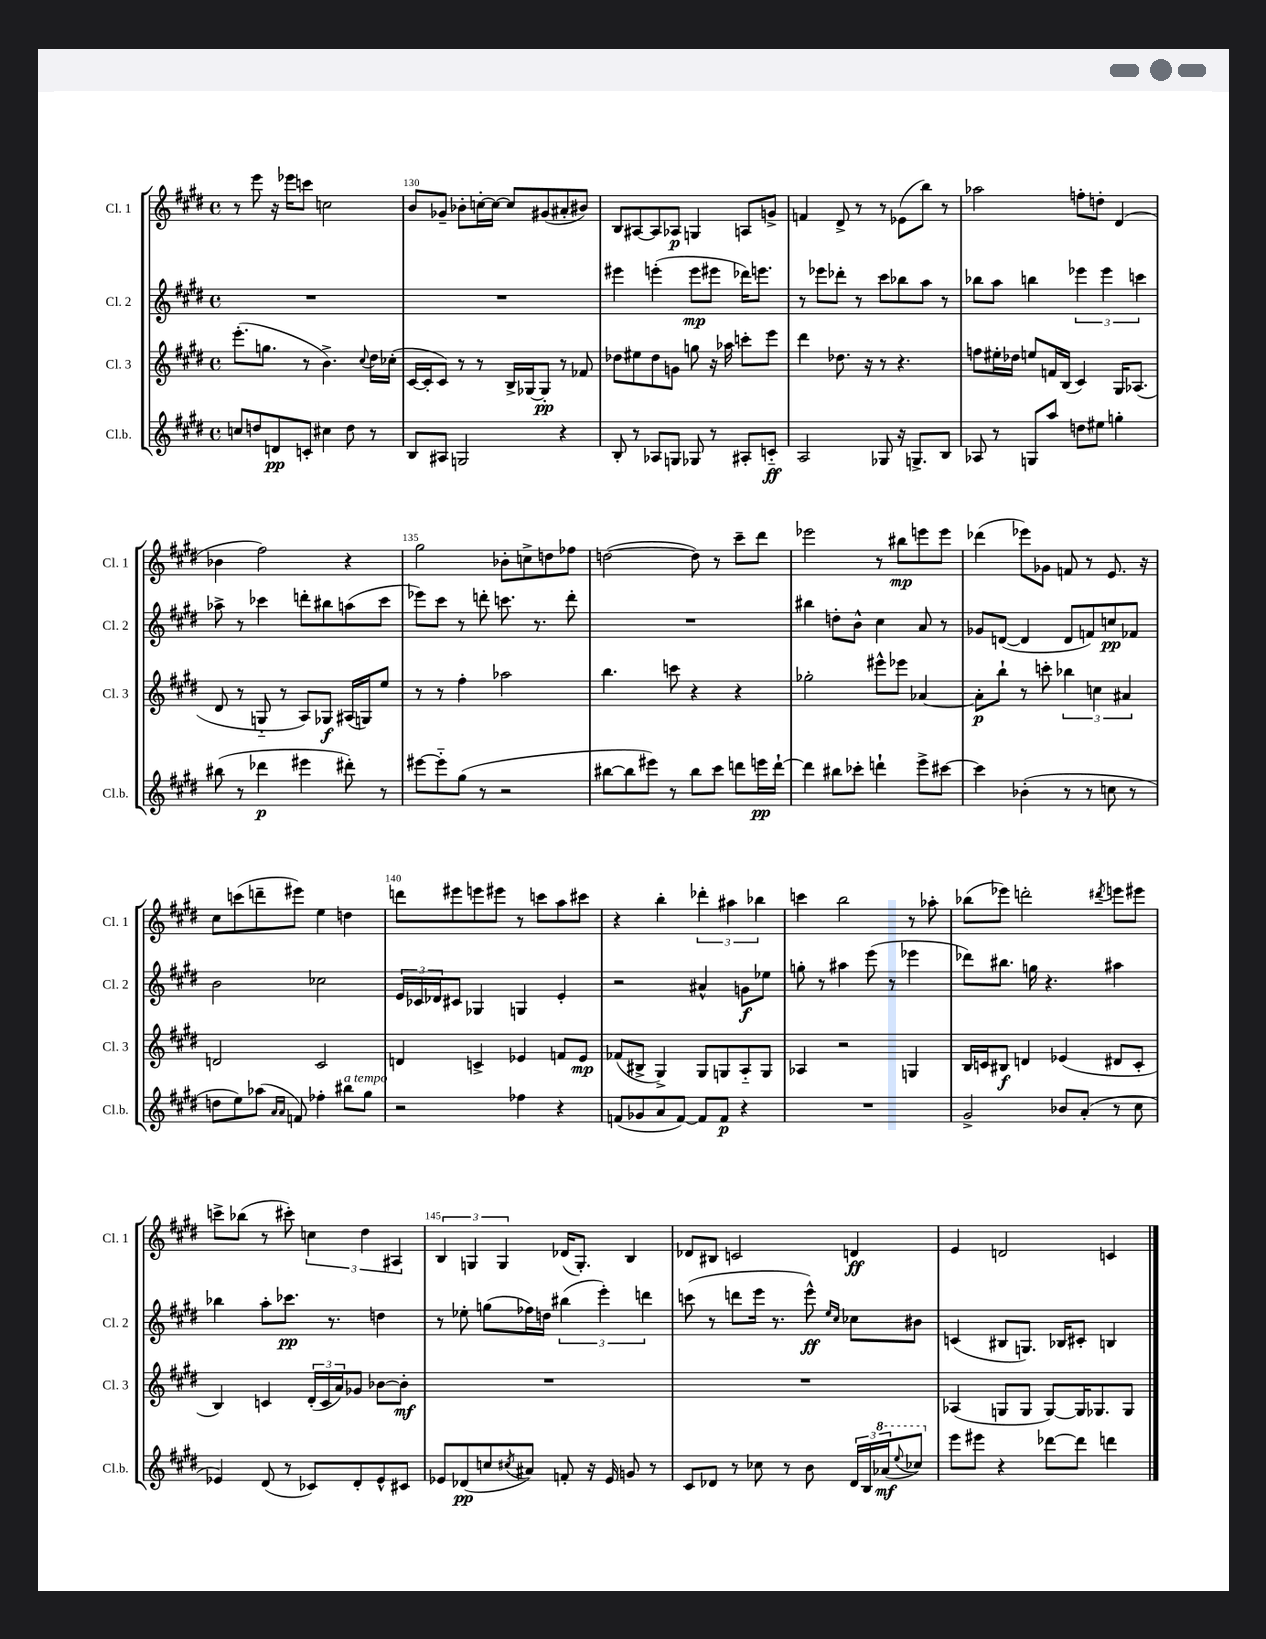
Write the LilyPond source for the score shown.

<<
\new StaffGroup <<
\new Staff = "s0" \with { instrumentName = "Cl. 1" shortInstrumentName = "Cl. 1" } {
    \clef treble \key e \major \defaultTimeSignature \time 4/4
    r8 e'''8 r16 ees'''16 c'''8 c''2 |
    b'8 ges'8-- bes'8-. c''16~-. c''16~ c''8 gis'8( ais'8-. bis'8) |
    b8 ais8~ ais8 aes8\p g4 a8 g'8-> |
    f'4 dis'8-> r8 r8 ees'8( b''8) r8 |
    aes''2 f''8-. d''8-. dis'4( |
    bes'4 fis''2) r4 |
    gis''2 bes'8-. c''8-> d''8 fes''8 |
    d''2~( d''8) r8 cis'''8-- dis'''8 |
    ees'''2 r8 bis''8\mp e'''8 e'''8 |
    des'''4( ees'''8) ges'8 f'8 r8 e'8. r16 |
    cis''8 c'''8( d'''8-- eis'''8) e''4 d''4 |
    d'''8 eis'''8 e'''8 eis'''8 r8 c'''8 a''8 cis'''8 |
    r4 b''4-. \tuplet 3/2 { des'''4-. ais''4 bes''4 } |
    c'''4 b''2 r8 aes''8-. |
    bes''8( ees'''8) d'''2-. \acciaccatura { dis'''8 } e'''8 eis'''8 |
    c'''8-> bes''8( r8 cis'''8-.) \tuplet 3/2 { c''4 dis''4 ais4 } |
    \tuplet 3/2 { b4 g4 g4 } des'16( g8.-.) b4 |
    des'8 bis8 c'2 d'4\ff |
    e'4 d'2 c'4 \bar "|." |
}
\new Staff = "s1" \with { instrumentName = "Cl. 2" shortInstrumentName = "Cl. 2" } {
    \clef treble \key e \major \defaultTimeSignature \time 4/4
    R1 |
    R1 |
    eis'''4 e'''4-.( e'''8\mp eis'''8 des'''16) e'''8. |
    r8 ees'''8 des'''8-. r8 cis'''8 bes''8 a''8 r8 |
    bes''8 a''8 b''4 \tuplet 3/2 { ees'''4 ees'''4 c'''4 } |
    aes''8-> r8 ces'''4 d'''8-. bis''8 a''8( ces'''8 |
    ees'''8) cis'''8 r8 d'''8-. c'''8. r8. d'''8-. |
    R1 |
    bis''4 d''8-. b'8-^ cis''4 a'8 r8 |
    ges'8 d'8~( d'4 d'8 f'8) c''8\pp fes'8 |
    b'2 ces''2 |
    \tuplet 3/2 { e'16 ces'16 des'16 } cis'8 ges4 g4 e'4-. |
    r2 ais'4-^ g'8\f ees''8 |
    g''8-. r8 ais''4 e'''8( r8 ees'''4 |
    des'''8) bis''8. g''16 r4. ais''4 |
    bes''4 a''8-. ces'''8.\pp r8. d''4 |
    r8 ees''8-. g''8( fes''16) d''16 \tuplet 3/2 { bis''4( e'''4-.) d'''4 } |
    c'''8( r8 d'''8 e'''16 r8. e'''8-^\ff) \grace { e''16 cis''16 } ces''8 bis'8 |
    c'4( bis8 g8.) bes16 cis'8-. b4 \bar "|." |
}
\new Staff = "s2" \with { instrumentName = "Cl. 3" shortInstrumentName = "Cl. 3" } {
    \clef treble \key e \major \defaultTimeSignature \time 4/4
    e'''8.-.( g''8. r8 b'4.->) \appoggiatura { cis''8 } dis''16 ces''16-.( |
    cis'16~ cis'16-. cis'8) r8 r8 b16-> ges16~ ges8-.\pp r8 fes'8 |
    des''8 eis''8 des''8 g'8 g''8 r16 aes''16 c'''8-. e'''8 |
    dis'''4 des''8. r16 r8 r4. |
    f''8 eis''16-. des''16 e''8 f'16 b16( cis'4) gis16 aes8.( |
    dis'8 r8 g8-_ r8 a8) ges8\f ais16( g16) e''8 |
    r8 r8 fis''4-. aes''2 |
    b''4. c'''8 r4 r4 |
    ges''2-. eis'''8-^ ees'''8 aes'4~ |
    aes'8-.\p b''8-! r8 c'''8-. \tuplet 3/2 { bes''4 c''4 ais'4 } |
    d'2 cis'2 |
    d'4 c'4-> ees'4 f'8 ees'8\mp |
    fes'8( bis8-> gis4->) gis8 g8 a8-_ g8 |
    aes4 r2 g4 |
    b16 c'16 bis8\f d'4 ees'4( dis'8 c'8-. |
    b4) c'4 \tuplet 3/2 { dis'16-.( c'16 a'16) } ges'8 bes'8~ bes'8-.\mf |
    R1 |
    R1 |
    aes4( g8 g8 g8~) g16 ges8. ges8 \bar "|." |
}
\new Staff = "s3" \with { instrumentName = "Cl.b." shortInstrumentName = "Cl.b." } {
    \clef treble \key e \major \defaultTimeSignature \time 4/4
    c''8 d''8 d'8\pp c'8-. cis''4 d''8 r8 |
    b8 ais8 g2 r4 |
    b8-. r8 aes8 g8 ges8 r8 ais8-. c'8-_\ff |
    a2 ges8 r16 g8.-> b8 |
    aes8 r8 g8 a''8 d''8 eis''8 g''4-. |
    bis''8( r8 des'''4\p eis'''4 dis'''8-.) r8 |
    eis'''8~ eis'''8-_ gis''8( r8 r2 |
    bis''8~ bis''8 eis'''8) r8 bis''8 cis'''8 d'''8 e'''16\pp d'''16~-! |
    d'''4 bis''8 ces'''8-. d'''4-! e'''8-> cis'''8~ |
    cis'''4 bes'4-.( r8 r8 c''8 r8 |
    d''8 e''8) aes''8( \grace { a'16 a'16 } f'8) fes''4-. bis''8^\markup { \italic "a tempo" } gis''8 |
    r2 fes''4 r4 |
    f'8( ges'8 a'8 f'8~) f'8 f'8\p r4 |
    R1 |
    gis'2-> bes'8 a'8-.( r8 cis''8 |
    ees'4) dis'8( r8 ces'8) dis'8-. ees'8-^ cis'8 |
    ees'8 des'8\pp( c''8 \acciaccatura { cis''8 } ais'8) f'8-. r16 ees'16 g'8 r8 |
    cis'8 des'8 r8 ces''8 r8 b'8 \tuplet 3/2 { des'16 b16 \ottava #1 aes''16\mf( } \appoggiatura { e'''8 } ces'''8) \ottava #0 |
    e'''8 eis'''8 r4 des'''8~ des'''8 d'''4 \bar "|." |
}
>>
>>
\layout { \context { \Score currentBarNumber = #129 \override BarNumber.break-visibility = ##(#f #t #t) barNumberVisibility = #(every-nth-bar-number-visible 5) } }
